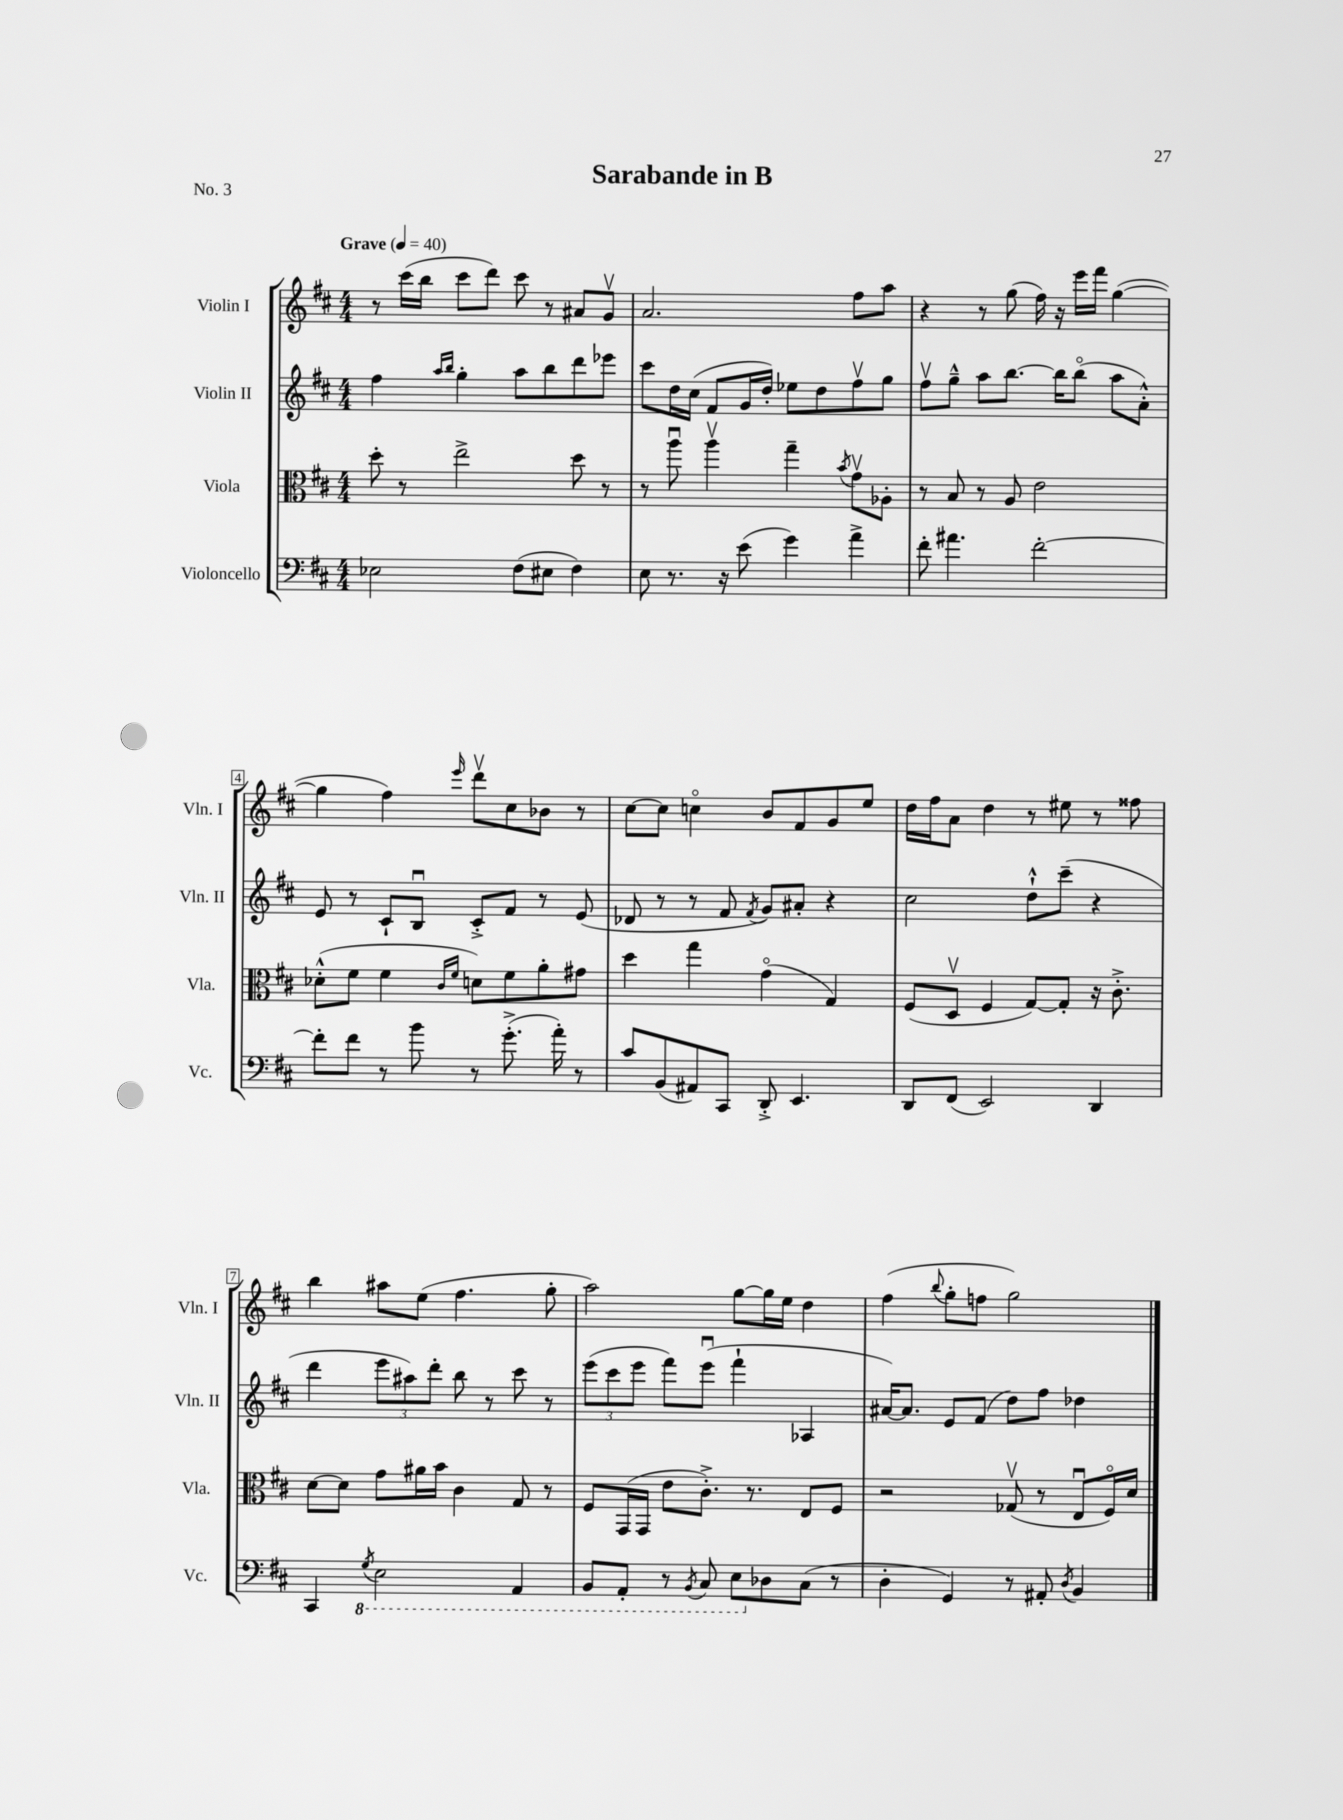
\header { title = "Sarabande in B" piece = "No. 3" }
<<
\new StaffGroup <<
\new Staff = "s0" \with { instrumentName = "Violin I" shortInstrumentName = "Vln. I" } {
    \clef treble \key d \major \numericTimeSignature \time 4/4 \tempo "Grave" 4 = 40
    r8 cis'''16( b''16 cis'''8 d'''8) cis'''8 r8 ais'8 g'8\upbow |
    a'2. fis''8 a''8 |
    r4 r8 g''8( fis''16) r16 e'''16 fis'''16 g''4~( |
    g''4 fis''4) \grace { e'''16 } d'''8\upbow cis''8 bes'8 r8 |
    cis''8~ cis''8 c''4\flageolet b'8 fis'8 g'8 e''8 |
    d''16 fis''16 a'8 d''4 r8 eis''8 r8 fisis''8 |
    b''4 ais''8 e''8( fis''4. g''8-. |
    a''2) g''8~ g''16 e''16 d''4 |
    fis''4( \appoggiatura { b''8 } g''8-. f''8 g''2) \bar "|." |
}
\new Staff = "s1" \with { instrumentName = "Violin II" shortInstrumentName = "Vln. II" } {
    \clef treble \key d \major \numericTimeSignature \time 4/4
    fis''4 \grace { a''16 b''16 } g''4-. a''8 b''8 d'''8 ees'''8 |
    cis'''8 d''16 cis''16( fis'8 g'16 d''16-.) ees''8 d''8 fis''8\upbow g''8 |
    fis''8\upbow g''8---^ a''8 b''8.~ b''16 b''8\flageolet( a''8 a'8-.-^) |
    e'8 r8 cis'8-! b8\downbow cis'8-.-> fis'8 r8 e'8( |
    des'8 r8 r8 fis'8 \acciaccatura { fis'8 } g'8) ais'8-. r4 |
    cis''2 d''8-!-^ cis'''8--( r4 |
    d'''4 \tuplet 3/2 { e'''8 ais''8) d'''8-. } b''8 r8 cis'''8 r8 |
    \tuplet 3/2 { e'''8( cis'''8 e'''8 } fis'''8) e'''8\downbow( fis'''4-! aes4 |
    ais'16~) ais'8. e'8 fis'8( d''8) fis''8 des''4 \bar "|." |
}
\new Staff = "s2" \with { instrumentName = "Viola" shortInstrumentName = "Vla." } {
    \clef alto \key d \major \numericTimeSignature \time 4/4
    d''8-. r8 e''2-> d''8 r8 |
    r8 a''8\downbow a''4\upbow g''4-- \acciaccatura { b'8 } g'8\upbow aes8-. |
    r8 b8 r8 a8 e'2 |
    des'8-.-^( fis'8 fis'4 \grace { cis'16 fis'16 } d'8) fis'8 a'8-. gis'8 |
    d''4 g''4 g'4\flageolet( g4) |
    fis8( d8\upbow fis4 g8~) g8-. r16 cis'8.-.-> |
    d'8~ d'8 g'8 ais'16 b'16 cis'4 g8 r8 |
    fis8 g,16( g,16 e'8 cis'8.-.->) r8. e8 fis8 |
    r2 ges8\upbow( r8 e8\downbow fis16\flageolet) d'16 \bar "|." |
}
\new Staff = "s3" \with { instrumentName = "Violoncello" shortInstrumentName = "Vc." } {
    \clef bass \key d \major \numericTimeSignature \time 4/4
    ees2 fis8( eis8 fis4) |
    e8 r8. r16 e'8( g'4) a'4-> |
    fis'8-. ais'4. fis'2~-. |
    fis'8-. fis'8 r8 b'8 r8 g'8.-.->( a'16-.) r8 |
    cis'8 b,8( ais,8) cis,8 d,8-.-> e,4. |
    d,8 fis,8( e,2) d,4 |
    cis,4 \ottava #-1 \acciaccatura { g,8 } e,2 a,,4 |
    b,,8 a,,8-. r8 \acciaccatura { b,,8 } cis,8 e,8 \ottava #0 des8 cis8( r8 |
    d4-. g,4) r8 ais,8-. \acciaccatura { d8 } b,4 \bar "|." |
}
>>
>>
\layout { \context { \Score \override BarNumber.stencil = #(make-stencil-boxer 0.1 0.3 ly:text-interface::print) } }
